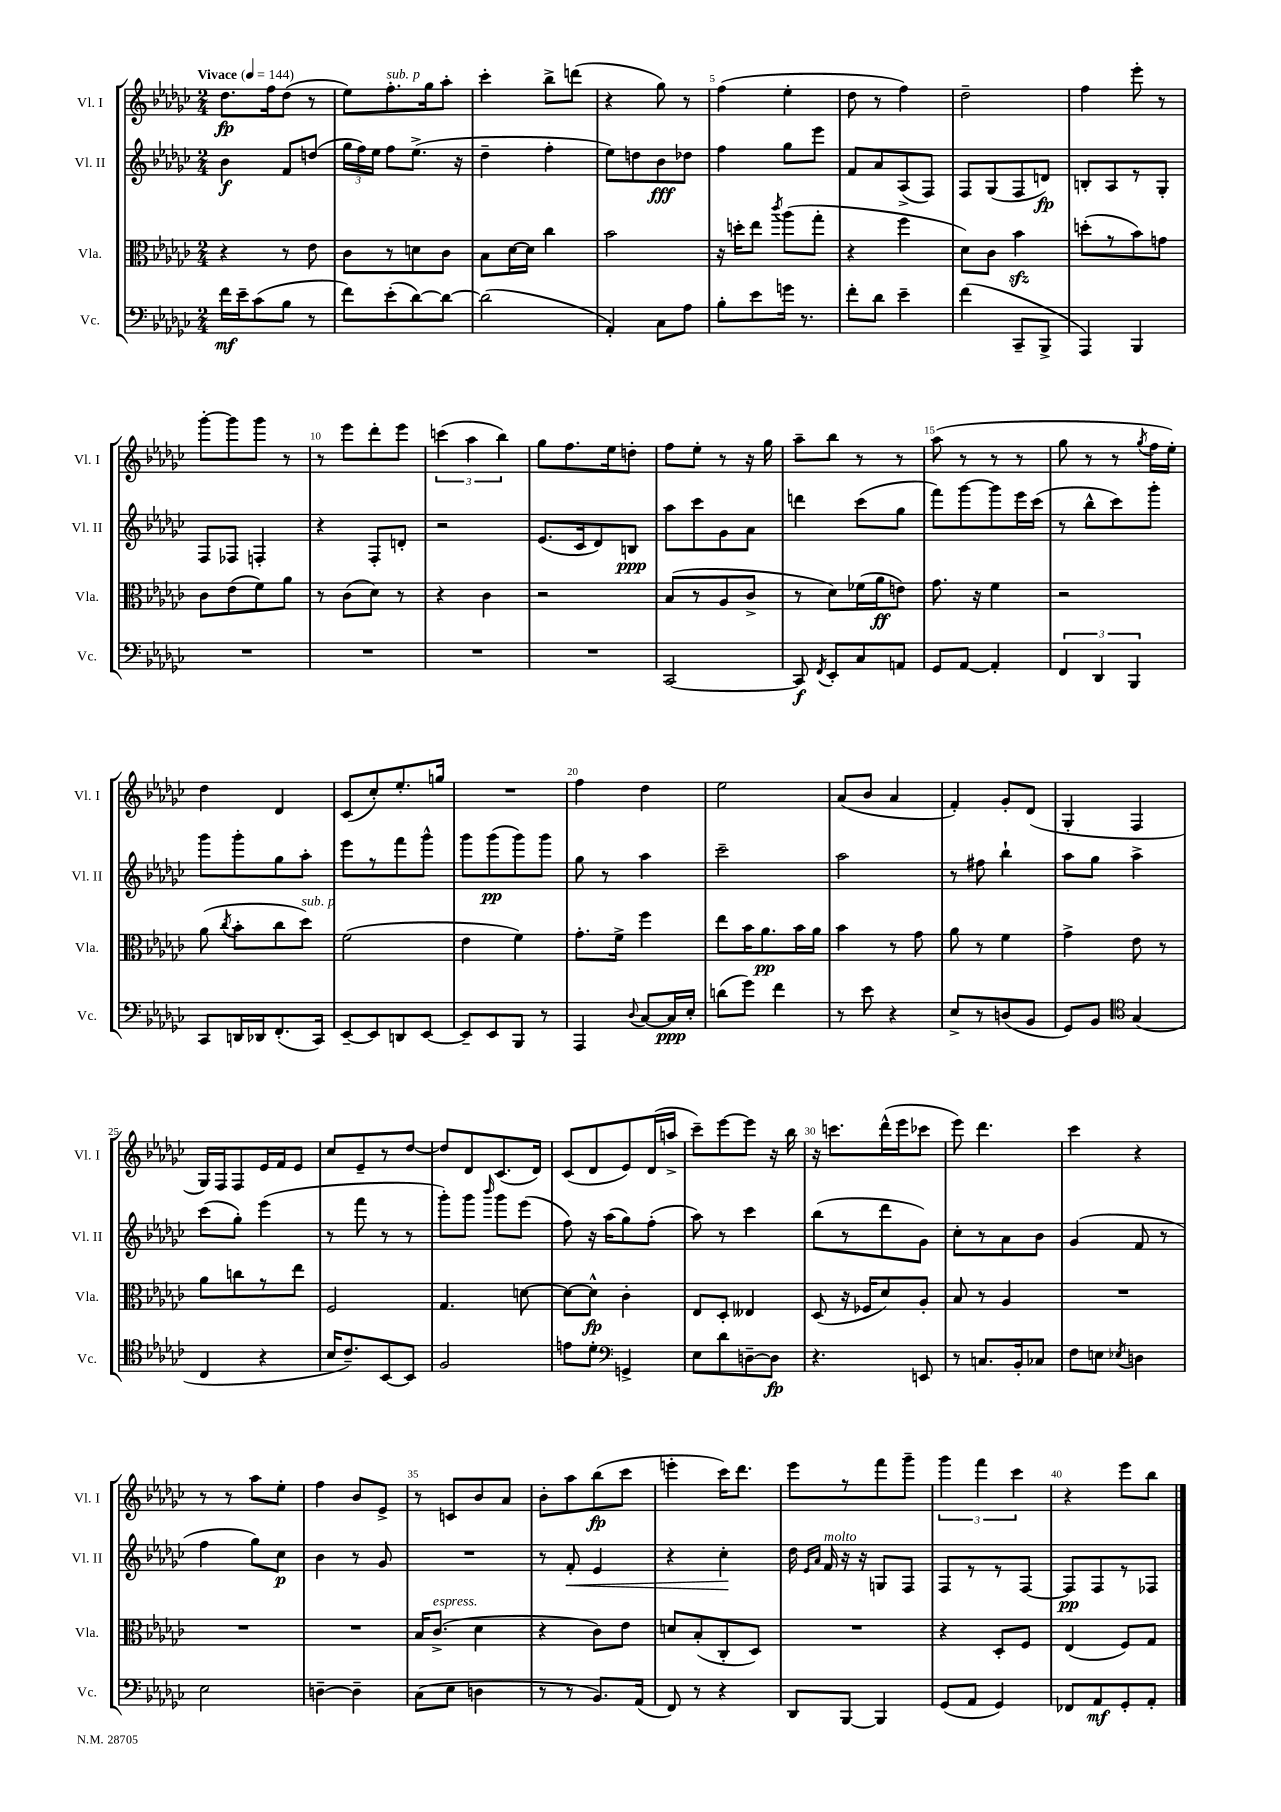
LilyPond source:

<<
\new StaffGroup <<
\new Staff = "s0" \with { instrumentName = "Vl. I" shortInstrumentName = "Vl. I" } {
    \clef treble \key ges \major \numericTimeSignature \time 2/4 \tempo "Vivace" 4 = 144
    \autoBeamOff des''8.[\fp f''16 des''8]( r8 |
    ees''8[) f''8.-.^\markup { \italic "sub. p" } ges''16 aes''8]-. |
    ces'''4-. bes''8[-> d'''8]( |
    r4 ges''8) r8 |
    f''4( ees''4-. |
    des''8 r8 f''4) |
    des''2-- |
    f''4 ees'''8-. r8 |
    ges'''8[~-. ges'''8 ges'''8] r8 |
    r8 ees'''8[ des'''8-. ees'''8] |
    \tuplet 3/2 { c'''4( aes''4 bes''4) } |
    ges''8[ f''8. ees''16 d''8]-. |
    f''8[ ees''8]-. r8 r16 ges''16 |
    aes''8[-- bes''8] r8 r8 |
    aes''8( r8 r8 r8 |
    ges''8 r8 r8 \acciaccatura { ges''8 } f''16[ ees''16]-.) |
    des''4 des'4 |
    ces'8[( ces''8-.) ees''8.-. g''16] |
    R2 |
    f''4 des''4 |
    ees''2 |
    aes'8[( bes'8] aes'4 |
    f'4-.) ges'8[-. des'8]( |
    ges4-. f4 |
    ges16[) f16 f8 ees'16 f'16 ees'8] |
    ces''8[ ees'8-- r8 des''8]~ |
    des''8[ des'8 ces'8.( des'16]) |
    ces'8[( des'8 ees'8) des'16( a''16]-> |
    ces'''8[--) ees'''8~ ees'''8] r16 bes''16 |
    r16 c'''8.[ des'''16-^( ees'''16 ces'''8] |
    ees'''8) des'''4. |
    ces'''4 r4 |
    r8 r8 aes''8[ ees''8]-. |
    f''4 bes'8[ ees'8]-> |
    r8 c'8[ bes'8 aes'8] |
    bes'8[-. aes''8 bes''8\fp( ces'''8] |
    e'''4-. ces'''16[) des'''8.] |
    ees'''8[ r8 f'''8 ges'''8]-- |
    \tuplet 3/2 { ges'''4 f'''4 ces'''4 } |
    r4 ees'''8[ bes''8] \bar "|." |
}
\new Staff = "s1" \with { instrumentName = "Vl. II" shortInstrumentName = "Vl. II" } {
    \clef treble \key ges \major \numericTimeSignature \time 2/4
    \autoBeamOff bes'4\f f'8[ d''8]( |
    \tuplet 3/2 { ges''16[ f''16) ees''16] } f''8[ ees''8.]->( r16 |
    des''4-- f''4-. |
    ees''8[) d''8 bes'8\fff des''8] |
    f''4 ges''8[ ees'''8] |
    f'8[ aes'8 aes8->( f8]) |
    f8[ ges8( f8 d'8]\fp) |
    b8[-. aes8 r8 ges8]-. |
    f8[ fes8] f4-. |
    r4 f8[-. d'8]-. |
    r2 |
    ees'8.[( ces'16 des'8) b8]\ppp |
    aes''8[ ces'''8 ges'8 aes'8] |
    d'''4 ces'''8[( ges''8] |
    f'''8[) ges'''8~ ges'''8 ees'''16 ces'''16]( |
    r8 bes''8[-^ ces'''8) ges'''8]-. |
    ges'''8[ ges'''8-. ges''8 aes''8]-. |
    ees'''8[ r8 f'''8 ges'''8]-^ |
    ges'''8[ ges'''8\pp( ges'''8) ges'''8] |
    ges''8 r8 aes''4 |
    ces'''2-- |
    aes''2 |
    r8 fis''8 bes''4-! |
    aes''8[ ges''8] aes''4-> |
    ces'''8[( ges''8]-.) ees'''4( |
    r8 f'''8 r8 r8 |
    ges'''8[-.) ges'''8] \grace { bes'''16 } ges'''8[ ees'''8]( |
    f''8) r16 aes''16[( ges''8) f''8]-.( |
    aes''8) r8 ces'''4 |
    bes''8[( r8 des'''8 ges'8]) |
    ces''8[-. r8 aes'8 bes'8] |
    ges'4( f'8 r8 |
    f''4 ges''8[) ces''8]\p |
    bes'4 r8 ges'8 |
    R2 |
    r8 f'8-.\< ees'4 |
    r4 ces''4-.\! |
    des''16 \grace { ees'16[ aes'16] } f'16^\markup { \italic "molto" } r16 r16 g8[ f8] |
    f8[ r8 r8 f8]~ |
    f8[\pp f8 r8 fes8] \bar "|." |
}
\new Staff = "s2" \with { instrumentName = "Vla." shortInstrumentName = "Vla." } {
    \clef alto \key ges \major \numericTimeSignature \time 2/4
    \autoBeamOff r4 r8 ees'8 |
    ces'8[ r8 d'8 ces'8] |
    bes8[ des'16~ des'16] ces''4 |
    bes'2 |
    r16 d''16[-. ees''8] \acciaccatura { ces'''8 } aes''8[( ges''8]-. |
    r4 f''4 |
    des'8[) ces'8] bes'4\sfz |
    d''8[-.( r8 bes'8) g'8] |
    ces'8[ ees'8( f'8) aes'8] |
    r8 ces'8[( des'8]) r8 |
    r4 ces'4 |
    r2 |
    bes8[( r8 aes8 ces'8]-> |
    r8 des'8[) fes'16( aes'16\ff e'8]) |
    ges'8. r16 f'4 |
    r2 |
    aes'8( \acciaccatura { ces''8 } bes'8[-. ces''8 des''8]^\markup { \italic "sub. p" }) |
    f'2( |
    ees'4 f'4) |
    ges'8.[-. f'16]-> f''4 |
    ees''8[ bes'16 aes'8.\pp bes'16 aes'16] |
    bes'4 r8 ges'8 |
    aes'8 r8 f'4 |
    ges'4-> ees'8 r8 |
    aes'8[ c''8 r8 ees''8] |
    f2 |
    ges4. d'8~ |
    d'8[~ d'8]-^\fp ces'4-. |
    ees8[ des8]-. eeses4 |
    des8( r16 fes16[ des'8) aes8]-. |
    bes8 r8 aes4 |
    R2 |
    R2 |
    R2 |
    bes16[ ces'8.]->^\markup { \italic "espress." }( des'4 |
    r4 ces'8[) ees'8] |
    d'8[ bes8-.( ces8-. des8]) |
    R2 |
    r4 des8[-. f8] |
    ees4( f8[) ges8] \bar "|." |
}
\new Staff = "s3" \with { instrumentName = "Vc." shortInstrumentName = "Vc." } {
    \clef bass \key ges \major \numericTimeSignature \time 2/4
    \autoBeamOff f'16[\mf ees'16-- ces'8( bes8] r8 |
    f'8[) ees'8-.( des'8~) des'8]~ |
    des'2( |
    aes,4-.) ces8[ aes8] |
    bes8[-. ees'8 g'16] r8. |
    f'8[-. des'8] ees'4-- |
    f'4( ces,8[-- bes,,8]-> |
    aes,,4) bes,,4 |
    R2 |
    R2 |
    R2 |
    R2 |
    ces,2~ |
    ces,8\f \acciaccatura { f,8 } ees,8[-. ces8 a,8] |
    ges,8[ aes,8]~ aes,4-. |
    \tuplet 3/2 { f,4 des,4 bes,,4 } |
    ces,8[ d,16 des,16 f,8.-.( ces,16]) |
    ees,8[~-- ees,8 d,8 ees,8]~ |
    ees,8[-- ees,8 bes,,8] r8 |
    aes,,4 \appoggiatura { des8 } ces8[~ ces16\ppp ees16]-. |
    d'8[( ges'8]) f'4 |
    r8 ees'8 r4 |
    ees8[-> r8 d8( bes,8] |
    ges,8[) bes,8] \clef tenor ges4( |
    ces4 r4 |
    bes16[ ces'8.--) bes,8~ bes,8] |
    f2 |
    e'8[ des'8]-. \clef bass g,4-> |
    ees8[ des'8 d8~-- d8]\fp |
    r4. e,8 |
    r8 c8.[ bes,16-. ces8] |
    f8[ e8] \acciaccatura { ees8 } d4 |
    ees2 |
    d4~-- d4-- |
    ces8[( ees8] d4 |
    r8 r8 bes,8.[) aes,16]( |
    f,8) r8 r4 |
    des,8[ bes,,8]~ bes,,4 |
    ges,8[( aes,8] ges,4) |
    fes,8[ aes,8\mf ges,8-. aes,8]-. \bar "|." |
}
>>
>>
\layout { \context { \Score \override BarNumber.break-visibility = ##(#f #t #t) barNumberVisibility = #(every-nth-bar-number-visible 5) } }
